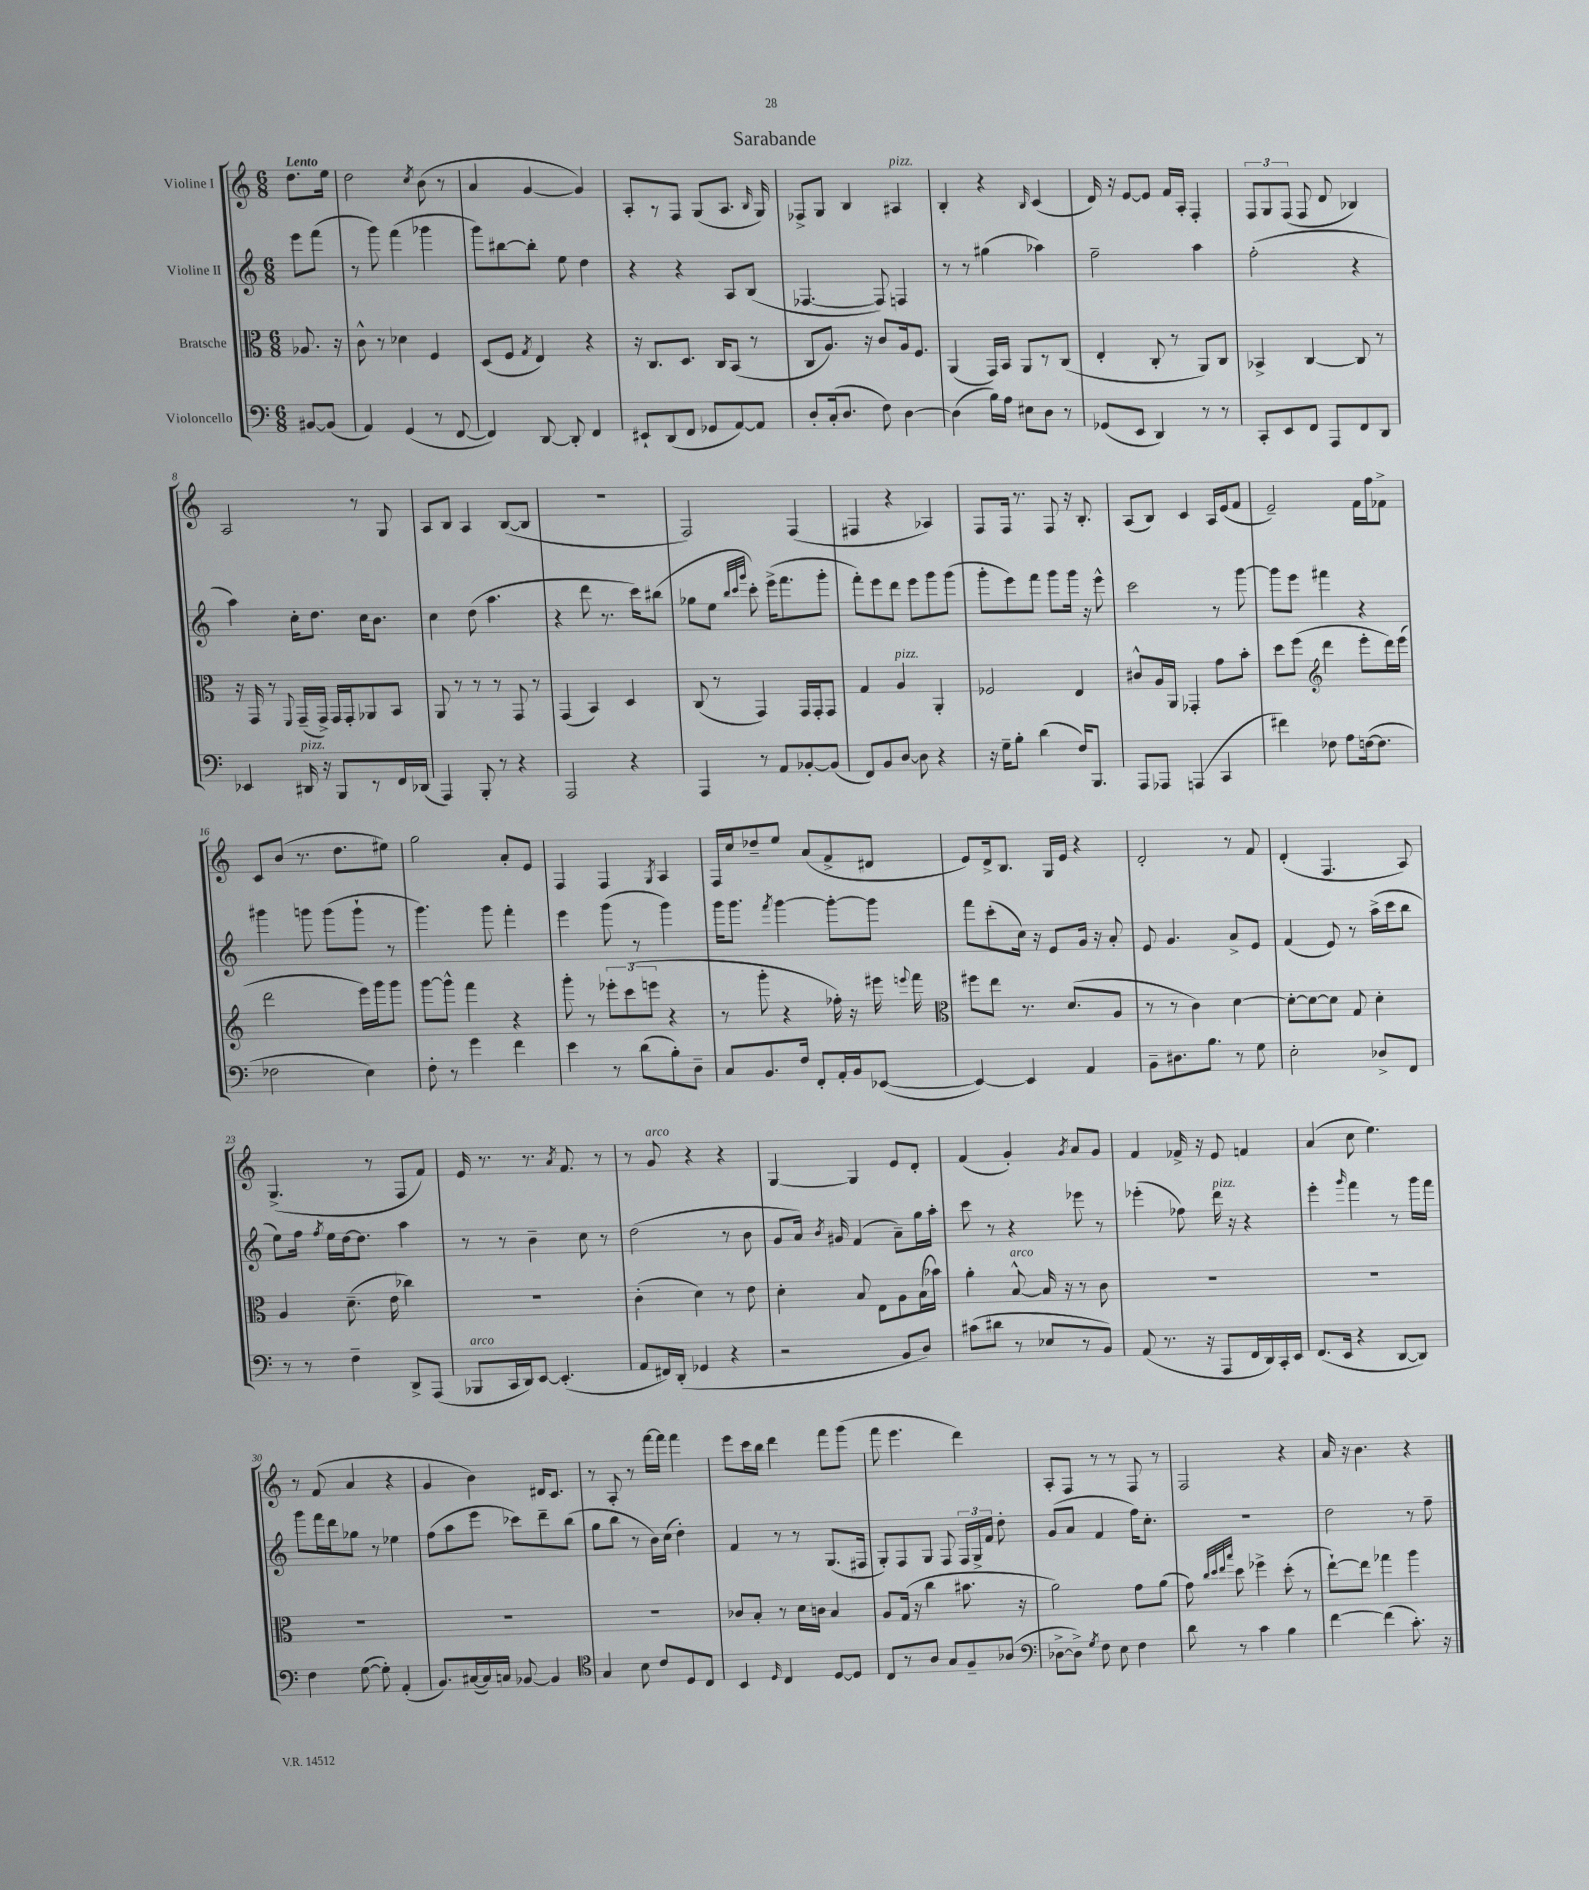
\header { title = "Sarabande" }
<<
\new StaffGroup <<
\new Staff = "s0" \with { instrumentName = "Violine I" } {
    \clef treble \key c \major \numericTimeSignature \time 6/8 \partial 4 \tempo "Lento"
    \autoBeamOff d''8.[ e''16] |
    d''2 \acciaccatura { c''8 } b'8( r8 |
    a'4 g'4~ g'4) |
    a8[-. r8 f8] g8[( a8.] \grace { b16 } g16) |
    fes8[-> g8] b4 ais4^\markup { \italic "pizz." } |
    b4-. r4 \grace { b16 } c'4( |
    d'16) r16 e'8[~ e'8] f'16[ a16]-. f4-. |
    \tuplet 3/2 { f8[ g8 f8]( } f8 d'8 bes4) |
    a2 r8 g8 |
    a8[ b8] a4 b8[~( b8] |
    R2. |
    f2) f4( |
    fis4 r4 aes4) |
    f8[ f16] r8. f8 r16 b8.-. |
    a8[( b8]) c'4 a16[ e'16( f'8] |
    e'2--) f'16[ f''16 fes'8]-> |
    c'8[ b'8]( r8. d''8.[ eis''8]) |
    g''2 a'8[-. e'8] |
    f4 f4 \acciaccatura { g8 } a4 |
    f16[ c''16 des''8-- e''8] a'8[( f'8-> dis'8] |
    e'8[) d'16-> b8.] g16[ e'16] r4 |
    d'2-. r8 f'8 |
    d'4-.( f4. a8) |
    g4.->( r8 f8[ f'8]) |
    e'16 r8. r8. \acciaccatura { a'8 } f'8. r8 |
    r8 g'8^\markup { \italic "arco" } r4 r4 |
    g4~ g4 e'8[ d'8]-. |
    f'4( g'4-.) \acciaccatura { g'8 } a'8[ g'8] |
    f'4 fes'16-> r16 e'8 f'4 |
    a'4( c''8 e''4.) |
    r8 f'8( a'4 r4 |
    g'4 b'4) dis'16[ c'8.] |
    r8 a8-. r8 f'''16[~ f'''16] f'''4 |
    e'''8[ c'''16 b''16] d'''4 f'''8[ g'''8]( |
    f'''8 e'''4. d'''4) |
    a8[-. f8] r8 r8 f8 r8 |
    f2 r4 |
    a'16 r16 b'4. r4 \bar "|." |
}
\new Staff = "s1" \with { instrumentName = "Violine II" } {
    \clef treble \key c \major \numericTimeSignature \time 6/8 \partial 4
    \autoBeamOff e'''8[ f'''8]( |
    r8 g'''8) f'''4( ges'''4 |
    g'''8[) bis''8~ bis''8]-. e''8 d''4 |
    r4 r4 a8[ b8]( |
    fes4.~ fes8) f4 |
    r8 r8 gis''4( aes''4) |
    f''2-- a''4 |
    f''2-.( r4 |
    a''4) c''16[-. d''8.] c''16[ b'8.] |
    c''4 d''8( a''4. |
    r4 d'''8 r8. c'''16[) bis''8]( |
    ges''8[ e''8] \grace { b''32[ c'''32 g'''32] } c'''8-.) e'''16[->( f'''8. g'''8]-. |
    f'''8[-.) e'''8 d'''8] e'''8[ g'''8 g'''8]( |
    g'''8[-. e'''8) f'''8] g'''8[ g'''16] r16 e'''8-^ |
    c'''2 r8 g'''8~ |
    g'''8[ e'''8] fis'''4 r4 |
    gis'''4 g'''8 g'''8[( g'''8]-! r8 |
    g'''4.) g'''8 f'''4-. |
    e'''4 g'''8( r8 g'''4) |
    g'''16[ g'''8.] \acciaccatura { f'''8 } g'''4~ g'''8[~-. g'''8] |
    f'''8[ c'''8-.( c''16]) r16 e'8[ g'16] r16 a'8-. |
    e'8 g'4. a'8[-> e'8] |
    f'4( e'8) r8 a''16[->( c'''16 b''8] |
    e''8[) f''16] \acciaccatura { f''8 } e''16[ d''16~ d''8.] a''4 |
    r8 r8 b'4-- c''8 r8 |
    d''2( r8 b'8 |
    g'8[ a'16]) \acciaccatura { b'8 } gis'16 f'4( a'8[--) g''16 a''16]-. |
    c'''8 r8 r4 ees'''8 r8 |
    ees'''4-.( fes''8) d'''16^\markup { \italic "pizz." } r16 r4 |
    e'''4-. \grace { g'''16 } f'''4 r8 g'''16[ f'''16] |
    g'''8[ f'''16 d'''16 ges''8] r8 ees''4 |
    f''8[( a''8 e'''8] ces'''8[) d'''8-- b''8]( |
    g''8[ b''8] r8 b'16[) c''16]( d''4-.) |
    f'4 r8 r8 g8.[( fis16] |
    g8[-.) f8 g8] f8 \tuplet 3/2 { f16[ g16-> f'16] } d''8-. |
    g'8[( a'8] f'4 f''16[) c''8.]-. |
    R2. |
    d''2 r8 f''8-- \bar "|." |
}
\new Staff = "s2" \with { instrumentName = "Bratsche" } {
    \clef alto \key c \major \numericTimeSignature \time 6/8 \partial 4
    \autoBeamOff aes8. r16 |
    c'8-^ r8 des'4 f4 |
    d8[( f8] \acciaccatura { g8 } e4) r4 |
    r16 c8.[ d8.] c16[ b,8]( r8 |
    c8[ a8.]) r16 c'8[ a16 f8.] |
    a,4( g,16[) b,16] a,8[ r8 c8]( |
    e4-. c8-. r8 a,8[) c8] |
    bes,4-> c4~ c8 r8 |
    r16 g,16 r8 \appoggiatura { f,8 } g,16[--( g,16]->) g,16[ g,16-. aes,8 b,8] |
    a,8 r8 r8 r8 g,8 r8 |
    g,4( b,4) d4 |
    c8( r8 g,4) g,16[ g,16-. g,8] |
    g4 a4^\markup { \italic "pizz." } a,4-. |
    fes2 e4 |
    cis'8[-^ a16 a,16] ges,4-. g'8[ b'8]-. |
    d''8[ f''8]( \clef treble d'''4 e'''8[-. d'''16) e'''16]( |
    d'''2 e'''16[) g'''16 g'''8] |
    g'''8[~ g'''8]-^ f'''4 r4 |
    g'''8-. r8 \tuplet 3/2 { ees'''8[-. c'''8( e'''8] } r4 |
    r8 g'''8-. r4 fes''16-.) r16 eis'''16 \appoggiatura { e'''8 } f'''16 |
    \clef alto fis''8[ e''8] r8. d'8.[( a8] |
    r8 r8 c'4) d'4~ |
    d'8[~-. d'8~ d'8] g8 d'4-. |
    a4 d'8.--( e'16 ces''4) |
    R2. |
    c'4-.( d'4) r8 e'8 |
    d'4-. b8 e8[ a8 b16( bes'16]) |
    a'4-. b8~-^^\markup { \italic "arco" } b16 r16 r8 c'8 |
    R2. |
    R2. |
    R2. |
    R2. |
    R2. |
    ces'8[ b8]-. r8 d'16[ c'16] b4 |
    a8[ g16]( r16 c''4 bis'8. r16 |
    a'2) g'8[ a'8]( |
    g'8) \grace { c''32[ d''32 e''32 b''32] } d''8 fes''4-> d''8-.( r8 |
    e''8[~-!) e''8] ges''4 a''4 \bar "|." |
}
\new Staff = "s3" \with { instrumentName = "Violoncello" } {
    \clef bass \key c \major \numericTimeSignature \time 6/8 \partial 4
    \autoBeamOff bis,8[~ bis,8]( |
    a,4) g,4( r8 f,8~ |
    f,4) d,8~ d,8-. f,4 |
    eis,8[-! d,8( f,8] ges,8[ a,8~) a,8] |
    d8[-. c16-.( d8.] f8) d4~ |
    d4( b16[) a16] eis8[ d8] r8 |
    ges,8[( e,8] d,4) r8 r8 |
    c,8[-. e,8 f,8] a,,8[ f,8 d,8] |
    ees,4 dis,16^\markup { \italic "pizz." } r16 b,,8[ r8 f,16 des,16]( |
    a,,4) b,,8-. r8 r4 |
    a,,2 r4 |
    a,,4 r8 a,8[ bes,8~-. bes,8]( |
    f,8[) b,8 d8]~ d8 r4 |
    r16 g16[-- b8]-. d'4( f16[) b,,8.] |
    a,,8[ aes,,8] a,,4( c,4 |
    fis'4) fes8 a8[ f16~( f8.] |
    fes2 e4) |
    f8-. r8 g'4 f'4 |
    e'4 r8 d'8[( b8-.) d8]-- |
    c8[ b,8. f16] f,8[-. a,16-. b,16 ees,8]~( |
    ees,4~) ees,4 a,4 |
    b,8[-- dis8. b8.] r8 g8 |
    e2-. des8[-> f,8] |
    r8 r8 f4-- d,8[-> a,,8]( |
    bes,,8[^\markup { \italic "arco" } c,16 d,16) e,8]~ e,4.-.( |
    a,8[ fis,16) d,16]-.( ges,4 r4 |
    r2 b,8[ d8]) |
    cis'8[( dis'8] r8 ees8[ r8 b,8]) |
    a,8( r8. r16 a,,8[ f,16 d,16) c,16-. e,16] |
    f,8.[( e,16] r4 d,8[~ d,8]) |
    f4 g8~( g8-.) a,4-.( |
    b,8.[) cis16~( cis16) c16] bes,8~ bes,4 |
    \clef tenor g4 b8 c'8[ d8 c8] |
    b,4 \grace { d16 } c4 d8[~ d8] |
    c8[ r8 a8] g8[ f8-- aes8]( |
    \clef bass des8[~-> des8]->) \acciaccatura { g8 } f8 e8 f4 |
    d'8 r8 c'4 b4 |
    f'4~ f'4( c'8.-.) r16 \bar "|." |
}
>>
>>
